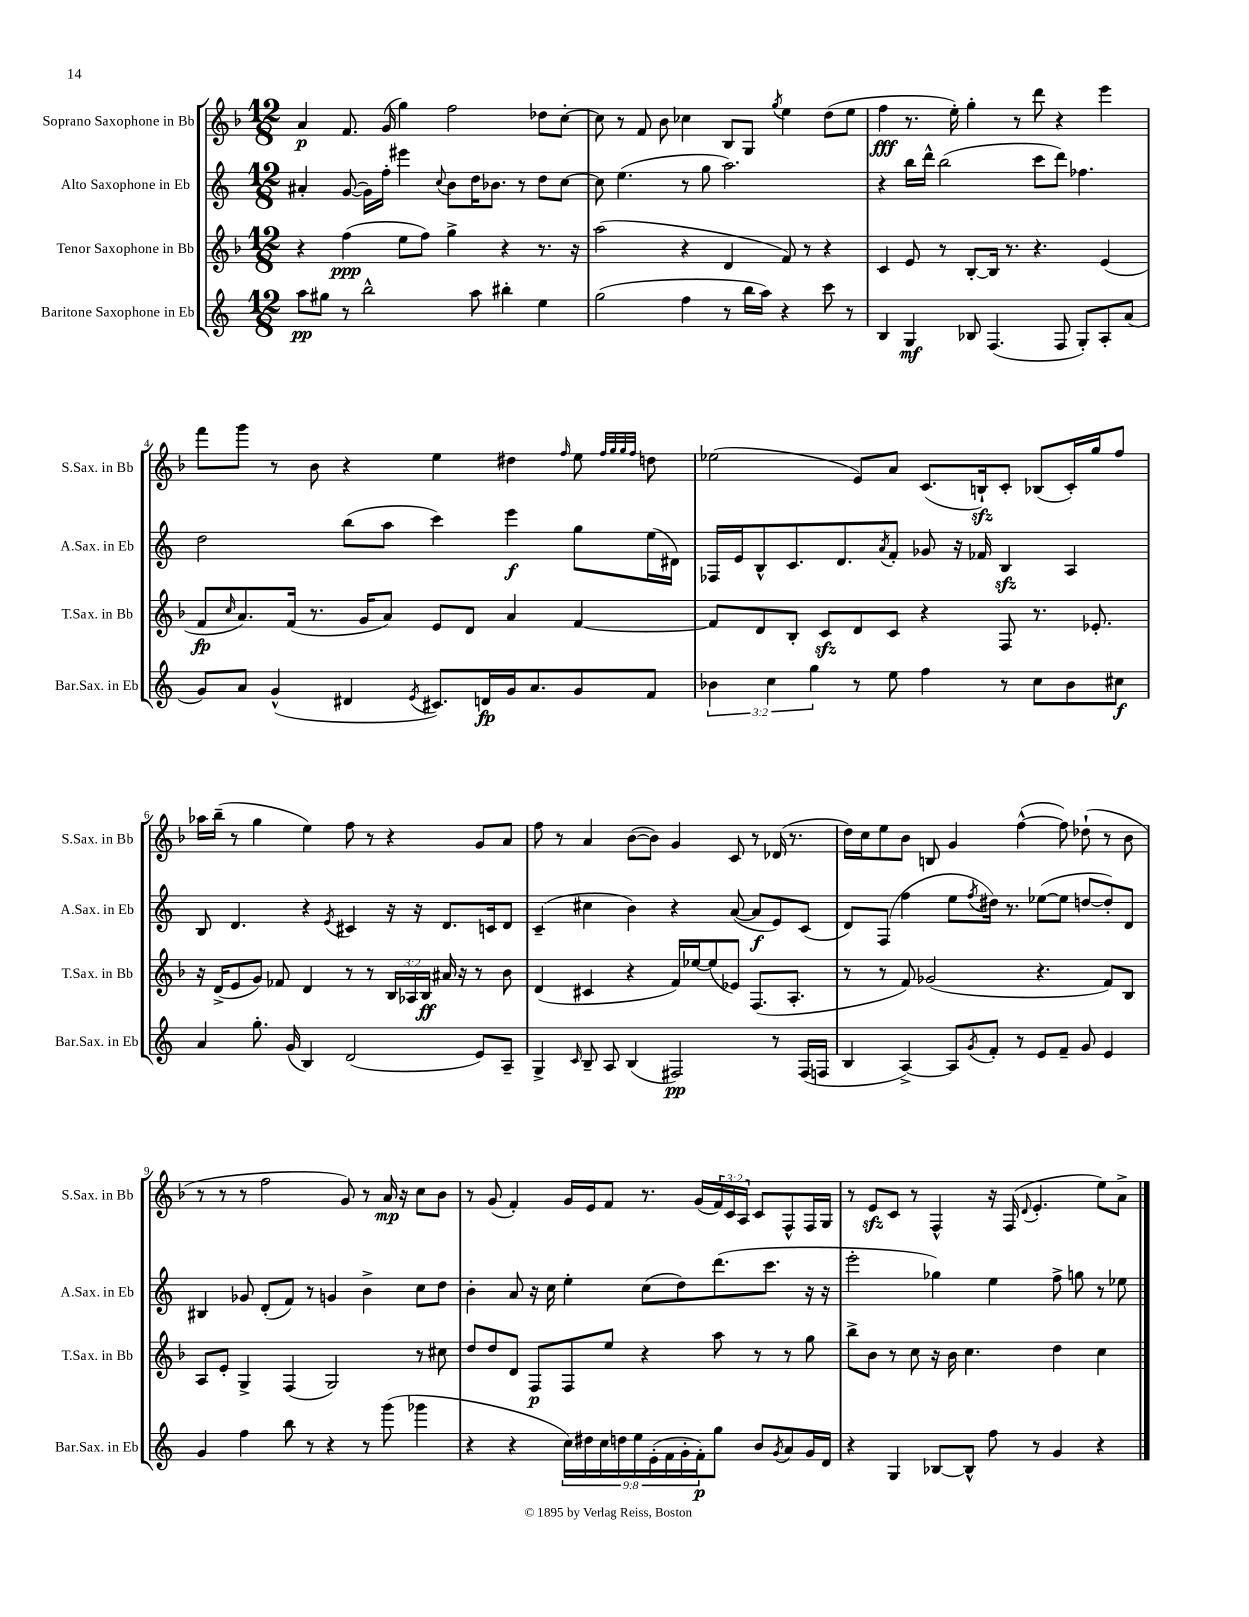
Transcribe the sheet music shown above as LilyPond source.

<<
\new StaffGroup <<
\new Staff = "s0" \with { instrumentName = "Soprano Saxophone in Bb" shortInstrumentName = "S.Sax. in Bb" } {
    \clef treble \key f \major \numericTimeSignature \time 12/8 \override Staff.TupletNumber.text = #tuplet-number::calc-fraction-text
    a'4\p f'8. g'16( g''4) f''2 des''8 c''8~-. |
    c''8 r8 f'8 bes'8 ces''4 bes8 g8 \acciaccatura { g''8 } e''4 d''8( e''8 |
    f''4\fff r8. e''16-.) g''4-. r8 d'''8 r4 e'''4 |
    f'''8 g'''8 r8 bes'8 r4 e''4 dis''4 \grace { f''16 } e''8 \grace { f''32 g''32 g''32 f''32 } d''8 |
    ees''2( e'8) a'8 c'8.( b16-!\sfz) c'8-. bes8( c'16-.) g''16 f''8 |
    aes''16 bes''16--( r8 g''4 e''4) f''8 r8 r4 g'8 a'8 |
    f''8 r8 a'4 bes'8~( bes'8) g'4 c'8 r8 des'16( r8. |
    d''16) c''16 e''8 bes'8 b8 g'4 f''4~-^( f''8) des''8-!( r8 bes'8 |
    r8 r8 r8 f''2 g'8) r8 a'16\mp r16 c''8 bes'8 |
    r8 g'8( f'4-.) g'16 e'16 f'8 r8. g'16( \tuplet 3/2 { f'16) c'16 a16 } c'8 f8-^ f16 g16 |
    r8 e'8\sfz c'8 r8 f4-^ r16 f16( \appoggiatura { d'8 } e'4.-. e''8) a'8-> \bar "|." |
}
\new Staff = "s1" \with { instrumentName = "Alto Saxophone in Eb" shortInstrumentName = "A.Sax. in Eb" } {
    \clef treble \key c \major \numericTimeSignature \time 12/8
    ais'4-. g'8~( g'16) f''16-. eis'''4 \appoggiatura { c''8 } b'8 d''16 bes'8. r8 d''8 c''8~ |
    c''8 e''4.( r8 g''8 a''2.) |
    r4 b''16 d'''16-^ b''2( c'''8 d'''8) fes''4. |
    d''2 b''8( a''8 c'''4) e'''4\f g''8 e''16( dis'16) |
    fes16 e'16 b8-^ c'8. d'8. \acciaccatura { a'8 } f'8-. ges'8 r16 fes'16 b4\sfz a4 |
    b8 d'4. r4 \acciaccatura { e'8 } cis'4 r16 r16 d'8. c'16 d'8 |
    c'4--( cis''4 b'4) r4 a'8~( a'8\f e'8) c'8( |
    d'8) f8( f''4 e''8 \acciaccatura { f''8 } dis''16) r8. ees''8~( ees''8 d''8~ d''8-.) d'8 |
    bis4 ges'8 d'8-.( f'8) r8 g'4 b'4-> c''8 d''8 |
    b'4-. a'8 r16 c''16 e''4-. c''8( d''8) d'''8.( c'''8. r16 r16 |
    e'''2-. ges''4) e''4 f''8-> g''8 r8 ees''8 \bar "|." |
}
\new Staff = "s2" \with { instrumentName = "Tenor Saxophone in Bb" shortInstrumentName = "T.Sax. in Bb" } {
    \clef treble \key f \major \numericTimeSignature \time 12/8 \override Staff.TupletNumber.text = #tuplet-number::calc-fraction-text
    r4 f''4\ppp( e''8 f''8) g''4-> r4 r8. r16 |
    a''2( r4 d'4 f'8) r8 r4 |
    c'4 e'8 r8 bes8~-. bes16 r8. r4. e'4( |
    f'8\fp \grace { c''16 } a'8.) f'16( r8. g'16 a'8) e'8 d'8 a'4 f'4~ |
    f'8 d'8 bes8-. c'8\sfz d'8 c'8 r4 f8 r8. ees'8.-. |
    r16 d'16->( e'8 g'8) fes'8 d'4 r8 r8 \tuplet 3/2 { bes16 aes16 bes16\ff } ais'16 r16 r8 bes'8 |
    d'4( cis'4 r4 f'16) ees''16~ ees''8( ees'8) f8.( a8.-. |
    r8 r8 f'8) ges'2( r4. f'8) bes8 |
    a8 e'8-. g4-> f4( g2) r8 cis''8 |
    d''8 d''8 d'8 f8\p f8 e''8 r4 a''8 r8 r8 g''8 |
    bes''8-> bes'8 r8 c''8 r16 bes'16 c''4. d''4 c''4 \bar "|." |
}
\new Staff = "s3" \with { instrumentName = "Baritone Saxophone in Eb" shortInstrumentName = "Bar.Sax. in Eb" } {
    \clef treble \key c \major \numericTimeSignature \time 12/8 \override Staff.TupletNumber.text = #tuplet-number::calc-fraction-text
    a''8\pp gis''8 r8 b''2-^ a''8 bis''4-. e''4 |
    g''2( f''4 r8 b''16 a''16) r4 c'''8 r8 |
    b4 g4\mf bes8 f4.( f8 g8-.) a8-. a'8( |
    g'8) a'8 g'4-^( dis'4 \acciaccatura { e'8 } cis'8.) d'16\fp g'16 a'8. g'8 f'8 |
    \tuplet 3/2 { bes'4 c''4 g''4 } r8 e''8 f''4 r8 c''8 bes'8 cis''8\f |
    a'4 g''8.-. g'16( b4) d'2( e'8) a8-- |
    g4-> \grace { c'16 } b8-- a8 b4( fis2\pp) r8 fis16( f16 |
    b4 a4~->) a8 \acciaccatura { g'8 } f'8-. r8 e'8 f'8-- g'8 e'4 |
    g'4 f''4 b''8 r8 r4 r8 g'''8( ges'''4 |
    r4 r4 \tuplet 9/8 { c''16) dis''16 c''16 d''16 e''16 e'16-.( f'16 g'16-. f'16-.\p) } g''8 b'8 \acciaccatura { g'8 } a'8 g'16 d'16 |
    r4 g4 bes8~ bes8-^ f''8 r8 g'4 r4 \bar "|." |
}
>>
>>
